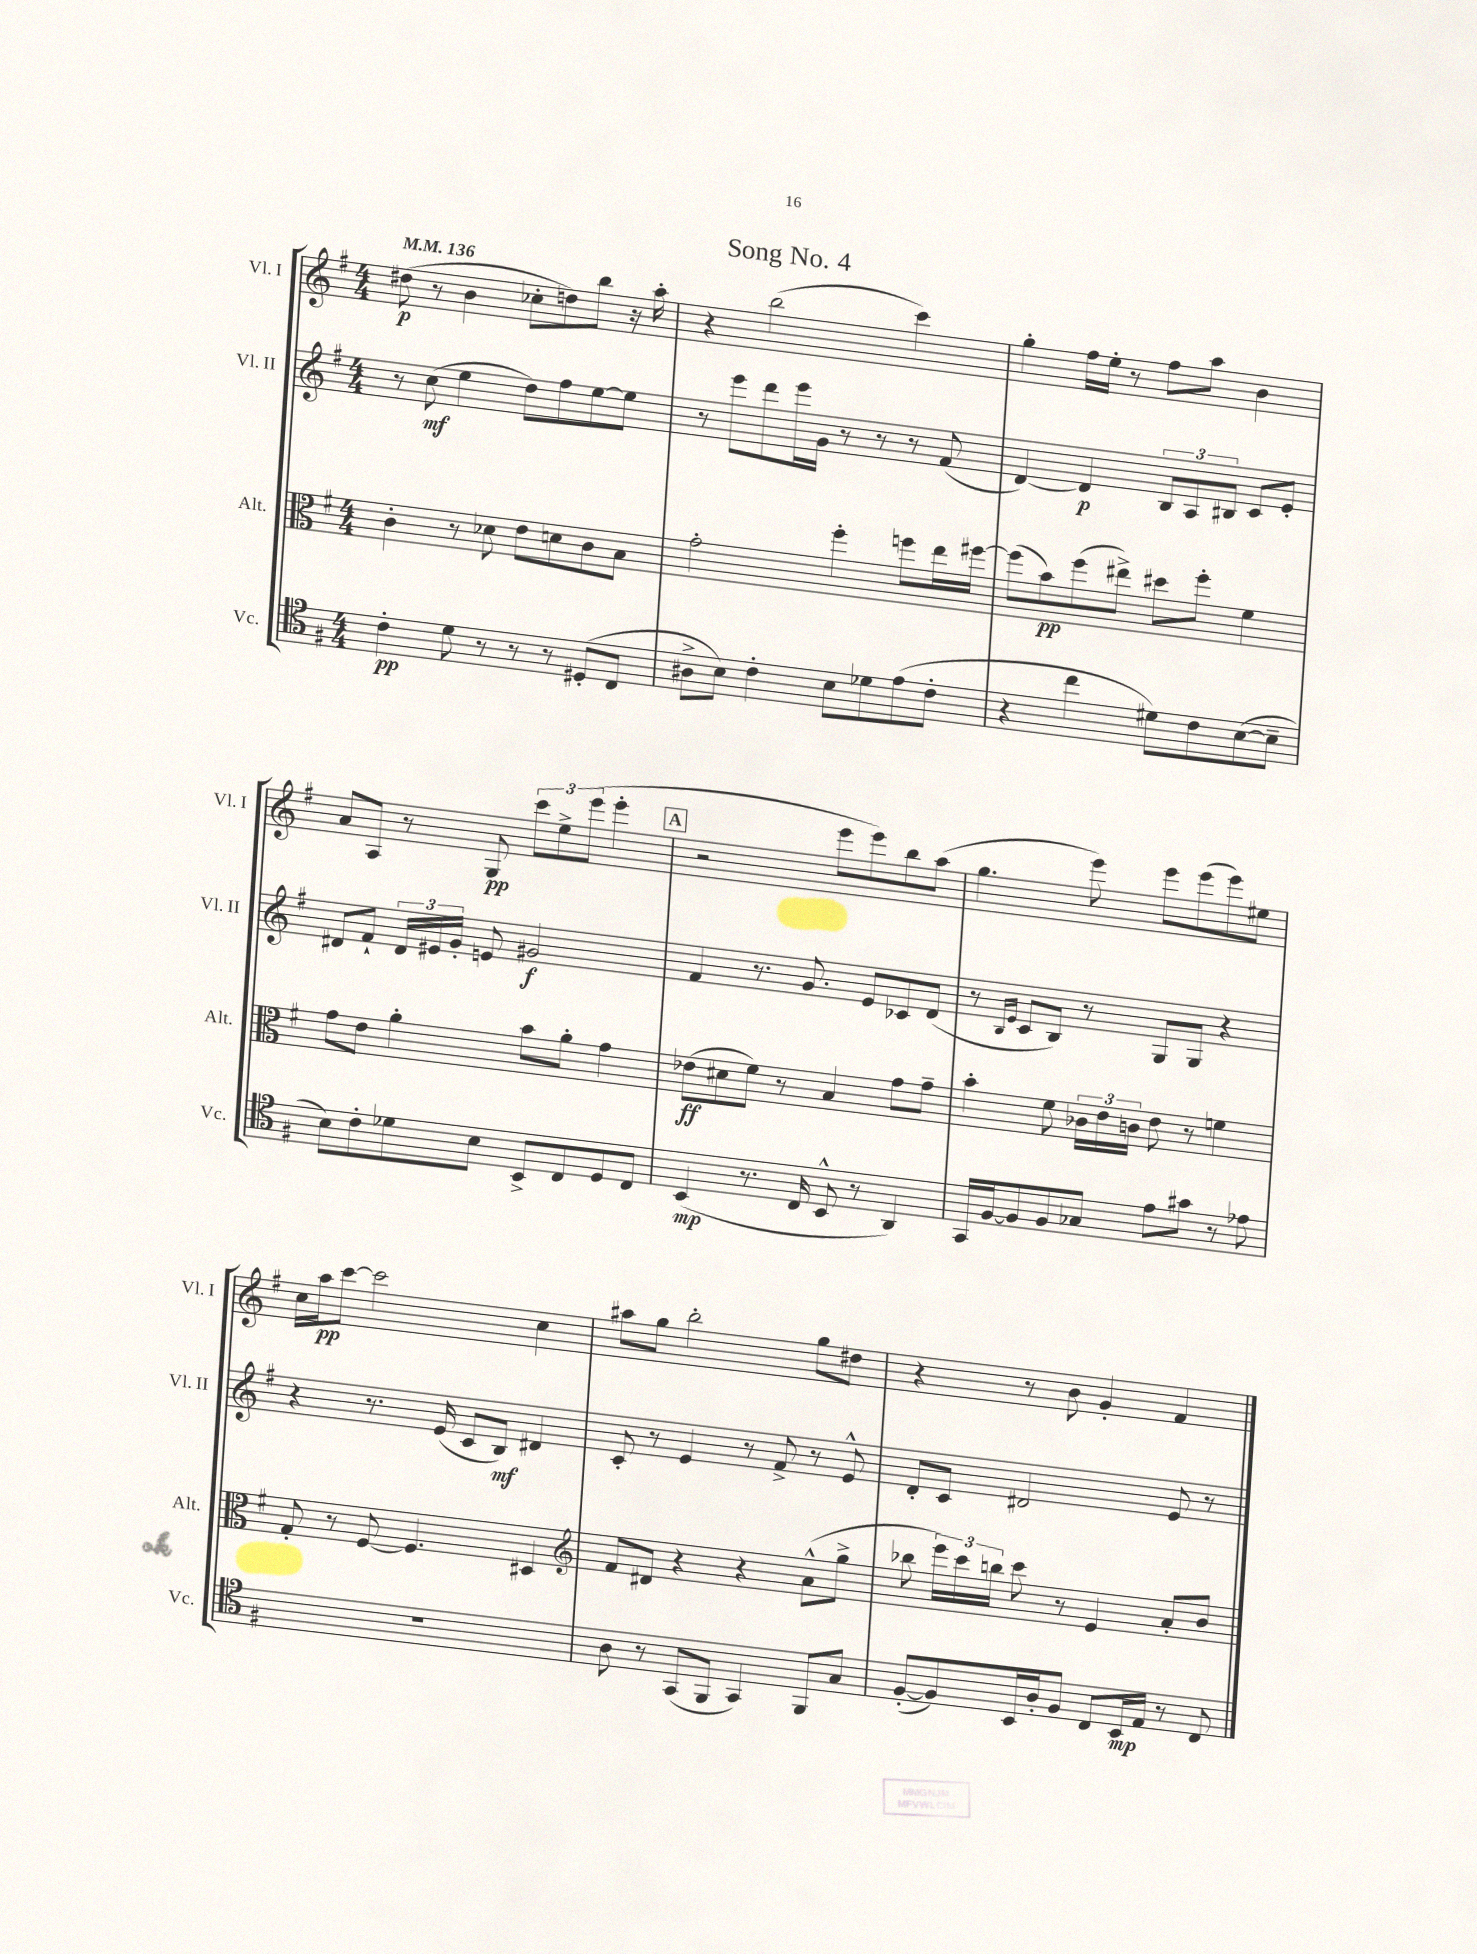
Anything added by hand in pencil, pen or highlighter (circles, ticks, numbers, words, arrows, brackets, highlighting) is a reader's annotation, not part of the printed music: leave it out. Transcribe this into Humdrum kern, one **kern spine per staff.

**kern	**kern	**kern	**kern
*staff4	*staff3	*staff2	*staff1
*clefC4	*clefC3	*clefG2	*clefG2
*k[f#]	*k[f#]	*k[f#]	*k[f#]
*M4/4	*M4/4	*M4/4	*M4/4
*MM136	*MM136	*MM136	*MM136
4c'	4c'	8r	(8dd#
.	.	(8cc	8r
8d	8r	4ee	4b
8r	8d-	.	.
8r	8e	8dd)	8cc-'
8r	8d	8ff#	8dd)
(8D#'	8c	[8ee	8bb
8C	8B	8ee]	16r
.	.	.	16aa'
=	=	=	=
8A#^	2g'	8r	4r
8B)	.	8eee	.
4c'	.	8ddd	(2bb
.	.	16eee	.
.	.	16g	.
8B	4ff#'	8r	.
8d-	.	8r	.
(8e	8ff	8r	4ccc)
8c'	16ee	(8f#	.
.	[16ff#	.	.
=	=	=	=
4r	(8ff#]	[4d)	4gg'
.	8b)	.	.
4cc	(8ff#	4d]	16ff#
.	.	.	16ee'
.	8ee#^)	.	8r
8d#)	8dd#	12B	8ff#
.	.	12A	.
8c	8ff#'	.	8aa
.	.	12B#	.
([8B	4f#	8c	4b
8B~]	.	8e'	.
=	=	=	=
8B)	8g	8d#	8a
8c'	8e	8f#`	8A
8d-	4a'	24d#	8r
.	.	24e#	.
.	.	24g'	.
8B	.	8e	8G
8BB^	8b	2g#	12ccc
.	.	.	12ee^
8C	8a'	.	.
.	.	.	(12eee
8D	4g	.	4eee'
8C	.	.	.
=	=	=	=
(4BB	(8e-	4f#	2r
.	8d#	.	.
8.r	8f#)	8.r	.
.	8r	.	.
16C	.	8.g	.
8BB^^	4B	.	8eee
8r	.	8e	8eee)
4AA)	8g	8c-	8bb
.	8g~	(8d	(8aa
=	=	=	=
16GG	4b'	8r	4.gg
[16F#	.	.	.
.	.	16qqB	.
.	.	16qqe	.
8F#]	.	8c	.
8F#	8f#	8B)	.
8G-	24c-	8r	8eee)
.	24e	.	.
.	24c	.	.
8e	8e	8G	8eee
8g#	8r	8G	(8eee
8r	4f	4r	8eee)
8e-	.	.	8ee#
=	=	=	=
1r	8G'	4r	16cc
.	.	.	16aa
.	8r	.	[8ccc
.	[8F#	8.r	2ccc]
.	4.F#]	.	.
.	.	(16e	.
.	.	8c	.
.	.	8B)	.
.	4D#	4d#	4cc
=	=	=	=
*	*clefG2	*	*
8A	8f#	8c'	8aa#
8r	8d#	8r	8gg
(8GG	4r	4e	2bb'
8FF#	.	.	.
4GG)	4r	8r	.
.	.	8f#^	.
8FF#	(8a^^	8r	8gg
8G	8gg^	8e^^	8dd#
=	=	=	=
([8F#'	8bb-	8d'	4r
8F#])	24eee)	8c	.
.	24ccc	.	.
.	24bb	.	.
16BB	8ccc	2d#	8r
16A'	.	.	.
8F#	8r	.	8b
8C	4e	.	4g'
16BB	.	.	.
16E	.	.	.
8r	8a'	8e	4f#
8C	8b	8r	.
==	==	==	==
*-	*-	*-	*-
